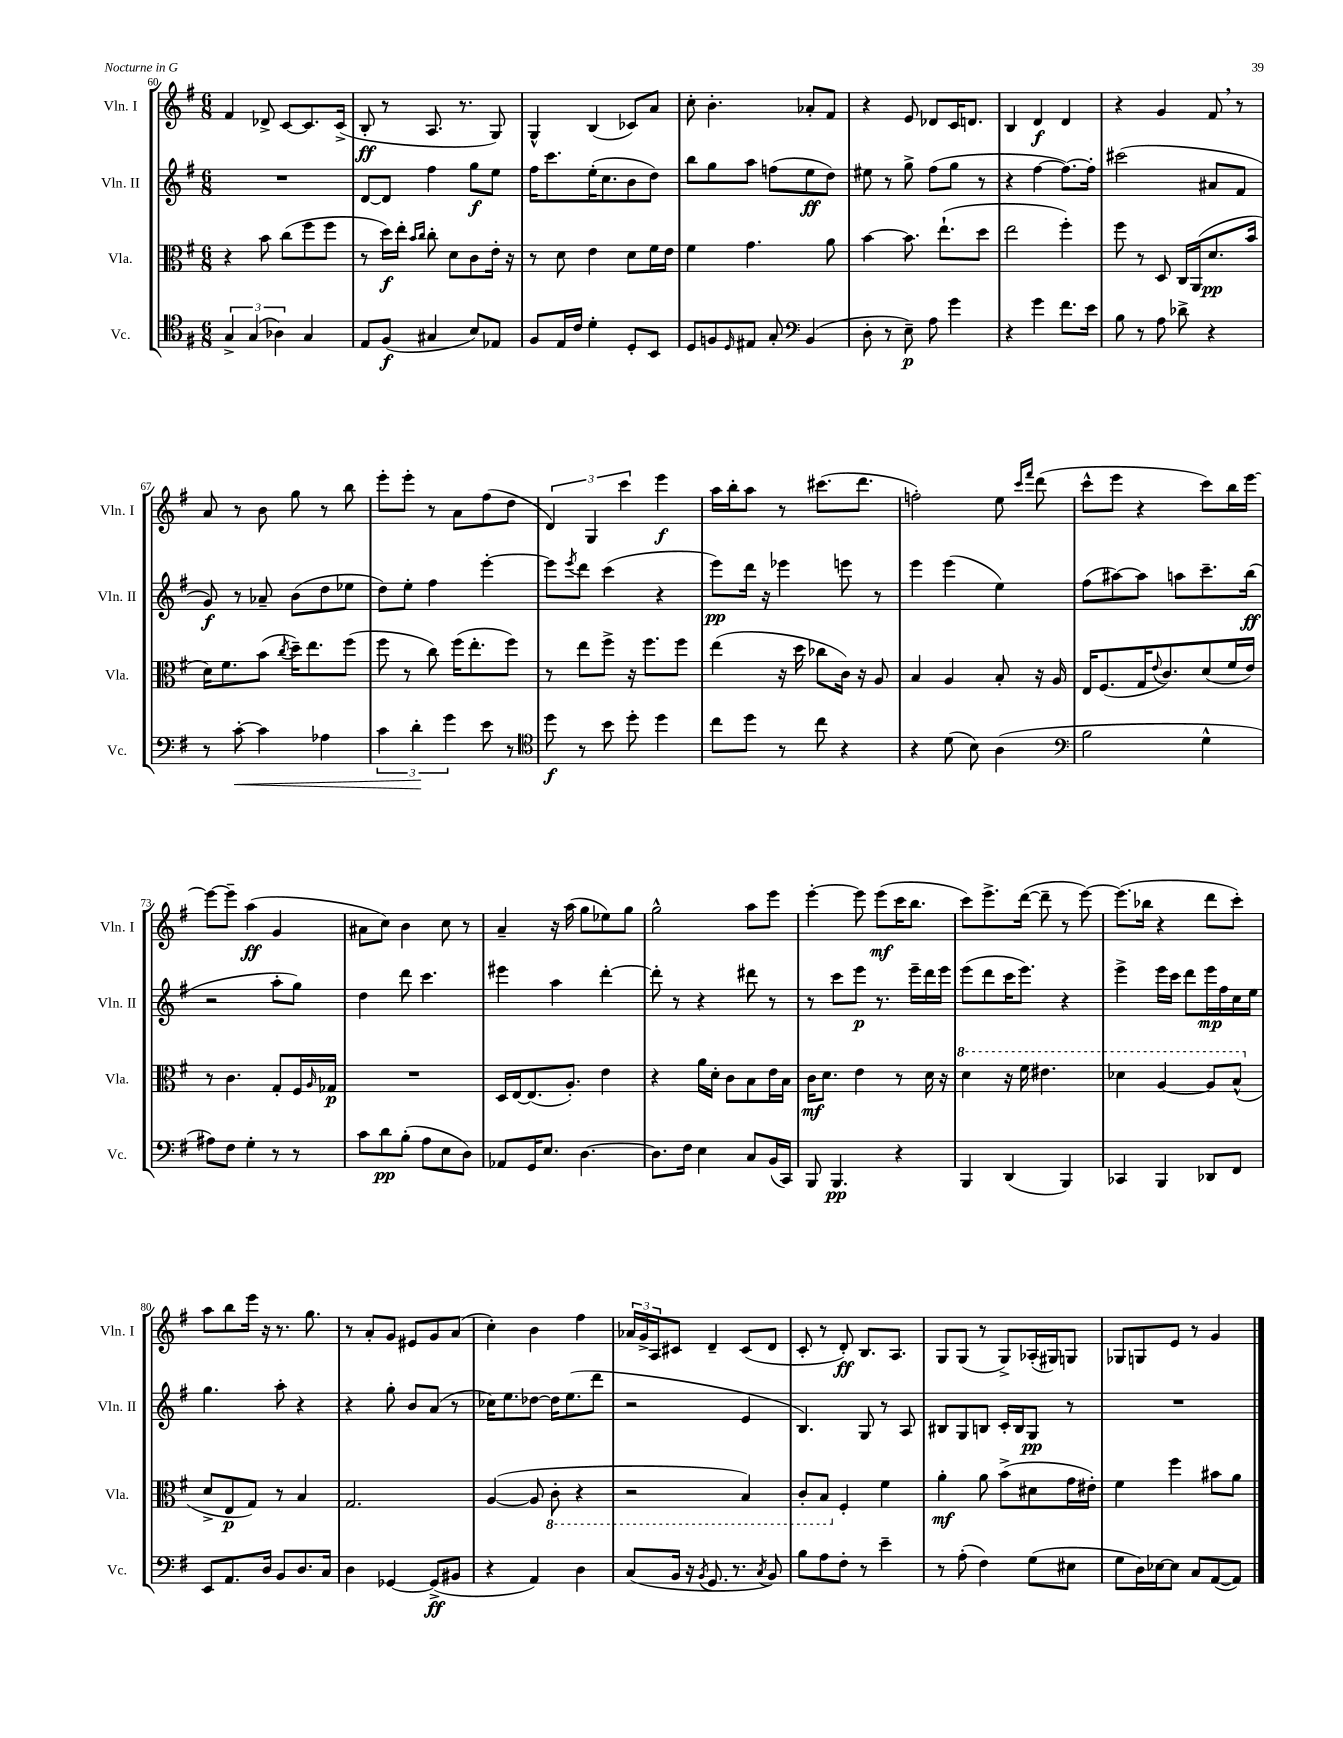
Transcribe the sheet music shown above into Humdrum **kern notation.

**kern	**dynam	**kern	**dynam	**kern	**dynam	**kern	**dynam
*part4	*part4	*part3	*part3	*part2	*part2	*part1	*part1
*staff4	*staff4	*staff3	*staff3	*staff2	*staff2	*staff1	*staff1
*I"Vc.	*	*I"Vla.	*	*I"Vln. II	*	*I"Vln. I	*
*I'Vc.	*	*I'Vla.	*	*I'Vln. II	*	*I'Vln. I	*
*clefC4	*	*clefC3	*	*clefG2	*	*clefG2	*
*k[f#]	*	*k[f#]	*	*k[f#]	*	*k[f#]	*
*M6/8	*	*M6/8	*	*M6/8	*	*M6/8	*
=60	=60	=60	=60	=60	=60	=60	=60
6G^/	.	4r	.	2.r	.	4f#/	.
(6G/	.	.	.	.	.	.	.
.	.	8b\	.	.	.	8d-X^/	.
6A-X\)	.	.	.	.	.	.	.
.	.	(8cc\L	.	.	.	[8c/L	.
4G/	.	8ff#\	.	.	.	8.c/]	.
.	.	8ff#\J	.	.	.	.	.
.	.	.	.	.	.	(16c^/Jk	.
=61	=61	=61	=61	=61	=61	=61	=61
8E/L	.	8r	.	[8d/L	.	8B'/	ff
(8F#/J	f	16dd\LL)	f	8d/J]	.	8r	.
.	.	16ee'\JJ	.	.	.	.	.
.	.	16qqb/LL	.	.	.	.	.
.	.	16qqcc/JJ	.	.	.	.	.
4G#X/	.	8cc'\	.	4ff#\	.	8.A/	.
.	.	8d\L	.	.	.	.	.
.	.	.	.	.	.	8.r	.
8B/L)	.	8c\	.	8gg\L	f	.	.
8E-X/J	.	16e'\Jk	.	8ee\J	.	8G/)	.
.	.	16r	.	.	.	.	.
=62	=62	=62	=62	=62	=62	=62	=62
8F#/L	.	8r	.	16ff#\KL	.	4G^^/	.
.	.	.	.	8.ccc\	.	.	.
16E/L	.	8d\	.	.	.	.	.
16c/JJ	.	.	.	.	.	.	.
4d'\	.	4e\	.	(16ee'\K	.	(4B/	.
.	.	.	.	8.cc\	.	.	.
8D'/L	.	8d\L	.	8b\	.	8c-X/L)	.
8BB/J	.	16f#\L	.	8dd\J)	.	8a/J	.
.	.	16e\JJ	.	.	.	.	.
=63	=63	=63	=63	=63	=63	=63	=63
8D/L	.	4f#\	.	8bb\L	.	8cc'\	.
8Fn/	.	.	.	8gg\	.	4.b'\	.
16qqD/	.	.	.	.	.	.	.
8E#X/J	.	4.g\	.	8aa\J	.	.	.
8G'/	.	.	.	(8ffn\L	.	.	.
*clefF4	*	*	*	*	*	*	*
(4BB/	.	.	.	8ee\	ff	8a-X'/L	.
.	.	8a\	.	8dd\J)	.	8f#/J	.
=64	=64	=64	=64	=64	=64	=64	=64
8D'\	.	[4b\	.	8ee#X\	.	4r	.
8r	.	.	.	8r	.	.	.
8E~\)	p	8.b\]	.	8gg^\	.	8e/	.
8A\	.	.	.	(8ff#\L	.	8d-X/L	.
.	.	(8.ee`\L	.	.	.	.	.
4g\	.	.	.	8gg\J	.	16c/K	.
.	.	.	.	.	.	8.dn/J	.
.	.	8dd\J	.	8r	.	.	.
=65	=65	=65	=65	=65	=65	=65	=65
4r	.	2ee\	.	4r	.	4B/	.
4g\	.	.	.	[4ff#\	.	4d/	f
8.f#\L	.	4ff#'\)	.	8.ff#\L_)	.	4d/	.
16e\Jk	.	.	.	16ff#'\Jk]	.	.	.
=66	=66	=66	=66	=66	=66	=66	=66
8B\	.	8ff#\	.	(2ccc#X\	.	4r	.
8r	.	8r	.	.	.	.	.
8A\	.	8D/	.	.	.	4g/	.
8d-X^\	.	16C/LL	.	.	.	.	.
.	.	(16AA/J	.	.	.	.	.
4r	.	8.d/	pp	8a#X/L	.	8f#,/	.
.	.	.	.	8f#/J	.	8r	.
.	.	16b/Jk	.	.	.	.	.
!!LO:LB:g=z
=67	=67	=67	=67	=67	=67	=67	=67
8r	.	16d\KL)	.	8g/)	f	8a/	.
.	.	8.f#\	.	.	.	.	.
!	!LO:HP:b	!	!	!	!	!	!
[8c'\	<	.	.	8r	.	8r	.
4c\]	.	(8b\J	.	8a-X~/	.	8b\	.
.	.	8qcc/	.	.	.	.	.
.	.	16dd~\KL)	.	(8b\L	.	8gg\	.
.	.	8.ee\	.	.	.	.	.
4A-X\	.	.	.	8dd\	.	8r	.
.	.	(8ff#\J	.	8ee-X\J	.	8bb\	.
=68	=68	=68	=68	=68	=68	=68	=68
6c\	.	8ff#\	.	8dd\L)	.	8eee'\L	.
.	.	8r	.	8ee'\J	.	8eee'\J	.
6d'\	.	.	.	.	.	.	.
.	.	8cc\)	.	4ff#\	.	8r	.
6g\	[	.	.	.	.	.	.
.	.	(16ff#\KL	.	.	.	8a\L	.
.	.	8.ee'\	.	.	.	.	.
8e\	.	.	.	[4eee'\	.	(8ff#\	.
8r	.	8ff#\J)	.	.	.	8dd\J	.
=69	=69	=69	=69	=69	=69	=69	=69
*clefC4	*	*	*	*	*	*	*
8dd\	f	8r	.	8eee\L]	.	6d/)	.
.	.	.	.	8qeee/	.	.	.
8r	.	8ee\L	.	8ddd\J	.	.	.
.	.	.	.	.	.	6G/	.
8b\	.	8ff#^\J	.	(4ccc\	.	.	.
.	.	.	.	.	.	6ccc\	.
8dd'\	.	16r	.	.	.	.	.
.	.	8.ff#\L	.	.	.	.	.
4dd\	.	.	.	4r	.	4eee\	f
.	.	8ff#\J	.	.	.	.	.
=70	=70	=70	=70	=70	=70	=70	=70
8cc\L	.	(4ee\	.	8eee\L)	pp	16aa\LL	.
.	.	.	.	.	.	16bb'\J	.
8dd\J	.	.	.	16ddd\Jk	.	8aa\J	.
.	.	.	.	16r	.	.	.
8r	.	16r	.	4eee-X\	.	8r	.
.	.	16dd\	.	.	.	.	.
8cc\	.	8cc-X\L	.	.	.	(8.ccc#X\L	.
4r	.	16c\Jk)	.	8eeen\	.	.	.
.	.	16r	.	.	.	8.ddd\J	.
.	.	8A/	.	8r	.	.	.
=71	=71	=71	=71	=71	=71	=71	=71
4r	.	4B/	.	4eee\	.	2ffn'\)	.
(8d\	.	4A/	.	(4eee\	.	.	.
8B\)	.	.	.	.	.	.	.
(4A\	.	8B'/	.	4ee\)	.	8ee\	.
.	.	.	.	.	.	16qqccc/LL	.
.	.	.	.	.	.	16qqfff#/JJ	.
.	.	16r	.	.	.	(8ddd\	.
.	.	16A/	.	.	.	.	.
=72	=72	=72	=72	=72	=72	=72	=72
*clefF4	*	*	*	*	*	*	*
2B\	.	16E/KL	.	(8ff#\L	.	8ccc^^\L	.
.	.	(8.F#/	.	.	.	.	.
.	.	.	.	[8aa#X\)	.	8eee\J	.
.	.	16G/K	.	8aa#\J]	.	4r	.
.	.	8qqe/	.	.	.	.	.
.	.	8.c/)	.	.	.	.	.
.	.	.	.	8aan\L	.	.	.
4G^^\	.	(8d/	.	8.ccc~\	.	8ccc\L)	.
.	.	16f#/L	.	.	.	16bb\L	.
.	.	16e/JJ)	.	(16bb\Jk	ff	[16eee\JJ	.
!!LO:LB:g=z
=73	=73	=73	=73	=73	=73	=73	=73
8A#X\L)	.	8r	.	2r	.	8eee\L_	.
8F#\J	.	4.c\	.	.	.	8eee~\J]	.
4G'\	.	.	.	.	.	(4aa\	ff
8r	.	8G'/L	.	8aa'\L	.	4g/	.
8r	.	16F#/L	.	8gg\J)	.	.	.
.	.	16qqA/	.	.	.	.	.
.	.	16G-X/JJ	p	.	.	.	.
=74	=74	=74	=74	=74	=74	=74	=74
8c\L	.	2.r	.	4dd\	.	8a#X\L	.
8d\	pp	.	.	.	.	8cc\J)	.
(8B'\J	.	.	.	8ddd\	.	4b\	.
8A\L	.	.	.	4.ccc\	.	.	.
8E\	.	.	.	.	.	8cc\	.
8D\J)	.	.	.	.	.	8r	.
=75	=75	=75	=75	=75	=75	=75	=75
8AA-X/L	.	16D/LL	.	4eee#X\	.	4a~/	.
.	.	[16E/J	.	.	.	.	.
16GG/K	.	(8.E/]	.	.	.	.	.
8.E/J	.	.	.	.	.	.	.
.	.	.	.	4aa\	.	16r	.
.	.	8.A'/J)	.	.	.	(16aa\	.
[4.D\	.	.	.	.	.	8gg\L	.
.	.	4e\	.	[4ddd'\	.	8ee-X\)	.
.	.	.	.	.	.	8gg\J	.
=76	=76	=76	=76	=76	=76	=76	=76
8.D\L]	.	4r	.	8ddd'\]	.	2gg^^\	.
.	.	.	.	8r	.	.	.
16F#\Jk	.	.	.	.	.	.	.
4E\	.	16a\LL	.	4r	.	.	.
.	.	16d'\JJ	.	.	.	.	.
.	.	8c\L	.	.	.	.	.
8C/L	.	8B\	.	8ddd#X\	.	8aa\L	.
(16BB/L	.	16e\L	.	8r	.	8eee\J	.
16CC/JJ)	.	16B\JJ	.	.	.	.	.
=77	=77	=77	=77	=77	=77	=77	=77
8BBB/	.	16c\KL	mf	8r	.	[4eee'\	.
.	.	8.d\J	.	.	.	.	.
4.BBB/	pp	.	.	8ccc\L	.	.	.
.	.	4e\	.	8eee\J	p	8eee\]	.
.	.	.	.	8.r	.	(8eee\L	mf
4r	.	8r	.	.	.	16ccc\K	.
.	.	.	.	16eee~\LL	.	8.bb\J	.
.	.	16d\	.	16ddd\	.	.	.
.	.	16r	.	16eee\JJ	.	.	.
=78	=78	=78	=78	=78	=78	=78	=78
*	*	*8va	*	*	*	*	*
4BBB/	.	4dd\	.	(8eee\L	.	8ccc\L)	.
.	.	.	.	8ddd\	.	8.eee^\	.
(4DD/	.	16r	.	16ccc\K	.	.	.
.	.	16ff#\	.	8.eee\J)	.	([16ddd\Jk	.
.	.	4.ee#X\	.	.	.	8ddd~\]	.
4BBB/)	.	.	.	4r	.	8r	.
.	.	.	.	.	.	[8eee\)	.
=79	=79	=79	=79	=79	=79	=79	=79
4CC-X/	.	4dd-X\	.	4eee^\	.	(8.eee\L]	.
.	.	.	.	.	.	16bb-X\Jk	.
4BBB/	.	[4a/	.	16eee\LL	.	4r	.
.	.	.	.	16ccc\JJ	.	.	.
.	.	.	.	8ddd\L	.	.	.
8DD-X/L	.	8a/L]	.	16eee\L	mp	8ddd\L	.
.	.	.	.	16ff#\	.	.	.
8FF#/J	.	(8b^^/J	.	16cc\	.	8ccc'\J)	.
.	.	.	.	16ee\JJ	.	.	.
!!LO:LB:g=z
=80	=80	=80	=80	=80	=80	=80	=80
*	*	*X8va	*	*	*	*	*
8EE/L	.	8d^/L	.	4.gg\	.	8aa\L	.
8.AA/	.	8E/	p	.	.	8bb\	.
.	.	8G/J)	.	.	.	16eee\Jk	.
16D/Jk	.	.	.	.	.	16r	.
8BB/L	.	8r	.	8aa'\	.	8.r	.
8.D/	.	4B/	.	4r	.	.	.
.	.	.	.	.	.	8.gg\	.
16C/Jk	.	.	.	.	.	.	.
=81	=81	=81	=81	=81	=81	=81	=81
4D\	.	2.G/	.	4r	.	8r	.
.	.	.	.	.	.	8a'/L	.
[4GG-X/	.	.	.	8gg'\	.	8g/J	.
.	.	.	.	8b/L	.	8e#X/L	.
(8GG-^/L]	ff	.	.	(8a/J	.	8g/	.
8BB#X/J	.	.	.	8r	.	(8a/J	.
=82	=82	=82	=82	=82	=82	=82	=82
4r	.	([4A/	.	16cc-X\KL)	.	4cc'\)	.
.	.	.	.	8.ee\	.	.	.
4AA/)	.	8A/]	.	[8dd-X\J	.	4b\	.
*	*	*8ba	*	*	*	*	*
.	.	8C'\	.	16dd-\KL]	.	.	.
.	.	.	.	(8.ee\	.	.	.
4D\	.	4r	.	.	.	4ff#\	.
.	.	.	.	8ddd\J	.	.	.
=83	=83	=83	=83	=83	=83	=83	=83
(8C/L	.	2r	.	2r	.	24a-X/LL	.
.	.	.	.	.	.	24g^/	.
.	.	.	.	.	.	24A/J	.
16BB/Jk	.	.	.	.	.	8c#X/J	.
16r	.	.	.	.	.	.	.
8qBB/	.	.	.	.	.	.	.
8.GG/	.	.	.	.	.	4d~/	.
8.r	.	.	.	.	.	.	.
.	.	4BB/)	.	4e/	.	(8c#/L	.
8qC/	.	.	.	.	.	.	.
8BB/)	.	.	.	.	.	8d/J	.
=84	=84	=84	=84	=84	=84	=84	=84
8B\L	.	8C'/L	.	4.B/)	.	8c'/	.
8A\	.	8BB/J	.	.	.	8r	.
*	*	*X8ba	*	*	*	*	*
8F#'\J	.	4F#'/	.	.	.	8d'/)	ff
8r	.	.	.	8G/	.	8.B/L	.
4e~\	.	4f#\	.	8r	.	.	.
.	.	.	.	.	.	8.A/J	.
.	.	.	.	8A/	.	.	.
=85	=85	=85	=85	=85	=85	=85	=85
8r	.	4a'\	mf	8B#X/L	.	8G/L	.
(8A'\	.	.	.	8G/	.	(8G/J	.
4F#\)	.	8a\	.	8Bn/J	.	8r	.
.	.	(8b^\L	.	16c'/LL	.	8G^/L)	.
.	.	.	.	16B/J	.	.	.
(8G\L	.	8d#X\	.	8G/J	pp	(16A-X'/L	.
.	.	.	.	.	.	16G#X/J)	.
8E#X\J	.	16g\L	.	8r	.	8Gn/J	.
.	.	16e#X'\JJ)	.	.	.	.	.
=86	=86	=86	=86	=86	=86	=86	=86
8G\L	.	4f#\	.	2.r	.	8G-X/L	.
16D\L)	.	.	.	.	.	8Gn/	.
[16E-X\J	.	.	.	.	.	.	.
8E-\J]	.	4ff#\	.	.	.	8e/J	.
8C/L	.	.	.	.	.	8r	.
([8AA/	.	8b#X\L	.	.	.	4g/	.
8AA/J])	.	8a\J	.	.	.	.	.
==	==	==	==	==	==	==	==
*-	*-	*-	*-	*-	*-	*-	*-
